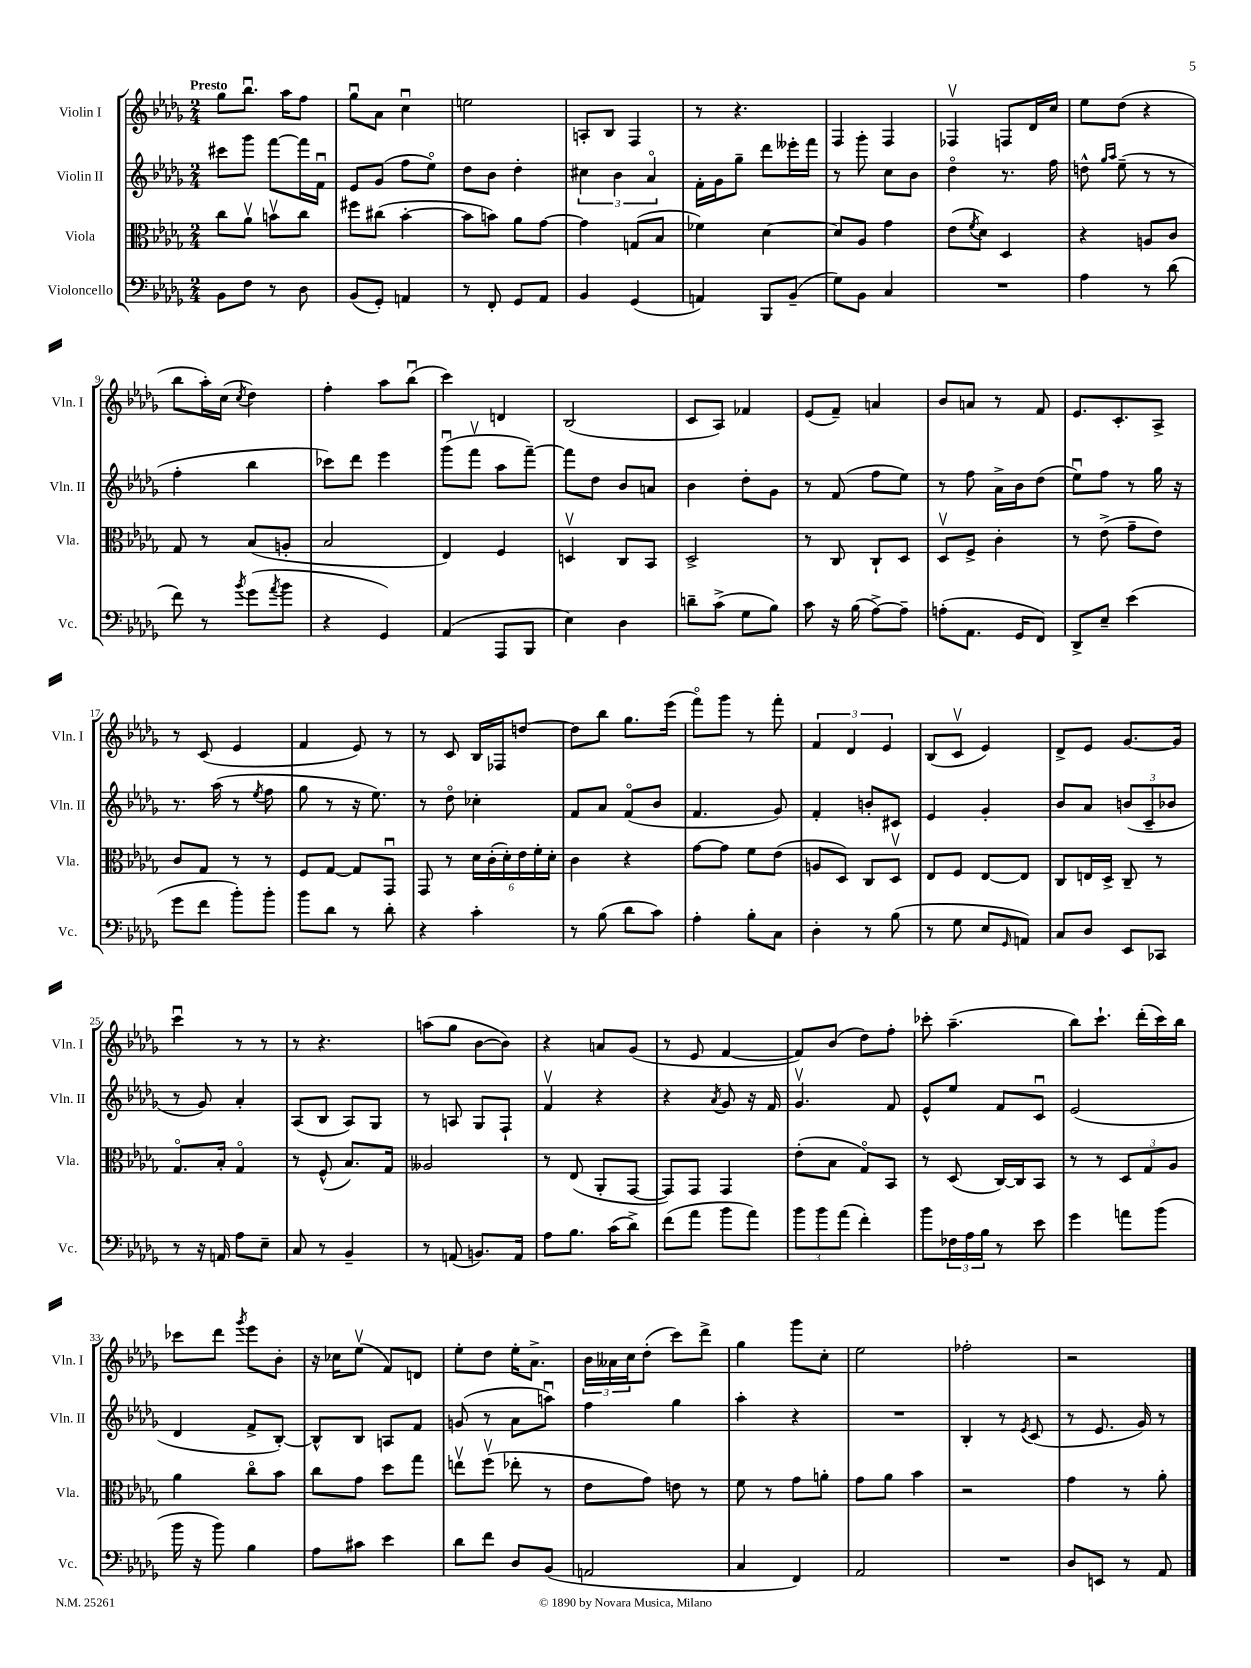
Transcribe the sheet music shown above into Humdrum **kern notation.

**kern	**kern	**kern	**kern
*staff4	*staff3	*staff2	*staff1
*clefF4	*clefC3	*clefG2	*clefG2
*k[b-e-a-d-g-]	*k[b-e-a-d-g-]	*k[b-e-a-d-g-]	*k[b-e-a-d-g-]
*M2/4	*M2/4	*M2/4	*M2/4
8BB-\L	8cc\L	8ccc#\L	8gg-\L
8F\J	8a-v\J	8ggg-\J	8.bb-u\J
8r	8bv\L	[8fff\L	.
.	.	.	16aa-\LK
8D-\	8cc\J	16fff\]L	8ff\J
.	.	16fu\JJ	.
=	=	=	=
(8BB-/L	8ff#\L	8e-/L	8gg-u\L
8GG-'/J)	(8cc#\J	(8g-/J	8a-\J
4AA/	[4b-'\	8ff\L	4ccu\
.	.	8ee-o\J)	.
=	=	=	=
8r	8b-\]L	8dd-\L	2ee\
8FF'/	8b\J)	8b-\J	.
8GG-/L	8a-\L	4dd-'\	.
8AA-/J	[8g-\J	.	.
=	=	=	=
4BB-/	4g-\]	6cc#\	8A'/L
.	.	.	8B-/J
.	.	6b-\	.
(4GG-/	(8G/L	.	4F/
.	.	6a-o/	.
.	8B-/J	.	.
=	=	=	=
4AA/)	4f-\)	16f'\LL	8r
.	.	16g-\J	.
.	.	8gg-~\J	4.r
8BBB-/L	[4d-\	8ddd-\L	.
(8BB-~/J	.	16eee--'\L	.
.	.	16fff\JJ	.
=	=	=	=
8G-\L)	8d-/]L	8r	4F/
8BB-\J	8A-/J	8ggg-'\	.
4C/	4g-\	8cc\L	4F/
.	.	8b-\J	.
=	=	=	=
2r	(8e-\L	4dd-o\	4F-v/
.	8qf/	.	.
.	8d-\J)	.	.
.	4D-/	8.r	8F/L
.	.	.	16d-/L
.	.	16ff\	16cc/JJ
=	=	=	=
4A-\	4r	8dd^^\	8ee-\L
.	.	16qqgg-/LL	.
.	.	16qqaa-/JJ	.
.	.	(8ee-~\	(8dd-\J
8r	8A/L	8r	4r
(8d-\	8c/J	8r	.
=	=	=	=
8f\)	8G-/	4ff'\	8bb-\L
8r	8r	.	16aa-'\L)
.	.	.	(16cc\JJ
8qb-/	.	.	8qcc/
(8g-\L	(8B-/L	4bb-\	4dd-\)
8qa-/	.	.	.
8b-\J	8A'/J	.	.
=	=	=	=
4r	2B-/	8ccc-\L)	4ff'\
.	.	8ddd-\J	.
4GG-/)	.	4eee-\	8aa-\L
.	.	.	(8bb-u\J
=	=	=	=
(4AA-/	4E-/)	(8ggg-u\L	4ccc\)
.	.	8fffv\J	.
8AAA-/L	4F/	8aa-\L	4d/
8BBB-/J	.	[8fff~\J)	.
=	=	=	=
4E-\)	4Dv/	8fff\]L	(2B-/
.	.	8dd-\J	.
4D-\	8C/L	8b-/L	.
.	8BB-/J	8a/J	.
=	=	=	=
8d~\L	2D-^/	4b-\	8c/L
(8c^\J	.	.	8A-/J)
8G-\L	.	8dd-'\L	4f-/
8B-\J)	.	8g-\J	.
=	=	=	=
8c\	8r	8r	(8e-/L
16r	8C/	(8f/	8f~/J)
(16B-\	.	.	.
[8A-^\L)	8C`/L	8ff\L	4a/
8A-~\]J	8D-/J	8ee-\J)	.
=	=	=	=
(8A'\L	8D-v/L	8r	8b-/L
8.AA-\J	8F^/J	8ff\	8a/J
.	4c'\	16a-^\LL	8r
16GG-/LK	.	16b-\J	.
8FF/J)	.	(8dd-\J	8f/
=	=	=	=
8DD-^/L	8r	8ee-u\L)	8.e-/L
8E-~/J	(8e-^\	8ff\J	.
.	.	.	8.c'/
(4e-\	8g-~\L	8r	.
.	8e-\J)	16gg-\	8A-^/J
.	.	16r	.
=	=	=	=
8g-\L	8c/L	8.r	8r
8f\J	8G-/J	.	(8c/
.	.	(16aa-\	.
8b-'\L)	8r	8r	4e-/
.	.	8qee-/	.
8b-'\J	8r	8ff\	.
=	=	=	=
8b-\L	8F/L	8gg-\	4f/
8d-\J	[8G-/J	8r	.
8r	8G-/]L	16r	8e-/)
.	.	8.ee-\)	.
8d-'\	8GG-u/J	.	8r
=	=	=	=
4r	8GG-/	8r	8r
.	8r	8dd-o\	8c/
4c'\	24d-\LL	4cc-'\	16B-/LL
.	(24c'\	.	.
.	.	.	16F-/J
.	24d-'\)	.	.
.	24e-\	.	[8dd/J
.	24f'\	.	.
.	24d-'\JJ	.	.
=	=	=	=
8r	4c\	8f/L	8dd\]L
(8B-\	.	8a-/J	8bb-\J
8d-\L	4r	(8fo/L	8.gg-\L
8c\J)	.	8b-/J	.
.	.	.	(16eee-\Jk
=	=	=	=
4A-'\	[8g-\L	4.f/	8fffo\L)
.	8g-\]J	.	8ggg-\J
8B-'\L	8f\L	.	8r
8C\J	(8e-\J	8g-/)	8fff'\
=	=	=	=
4D-'\	8A/L	4f'/	6f/
.	8D-/J)	.	.
.	.	.	6d-/
8r	8C/L	8b'/L	.
.	.	.	6e-/
(8B-\	8D-v/J	8c#/J	.
=	=	=	=
8r	8E-/L	4e-/	(8B-/L
8G-\	8F/J	.	8cv/J
8E-/L	[8E-/L	4g-'/	4e-/)
16qqGG-/	.	.	.
8AA/J)	8E-/]J	.	.
=	=	=	=
8C/L	8C/L	8b-/L	8d-^/L
8D-/J	16E/L	8a-/J	8e-/J
.	16D-^/JJ	.	.
8EE-/L	8C~/	(12b/L	[8.g-/L
.	.	12c~/	.
8CC-/J	8r	.	.
.	.	12b-/J	.
.	.	.	16g-/]Jk
=	=	=	=
8r	8.G-o/L	8r	4cccu\
16r	.	8g-/)	.
16AA/	16B-'/Jk	.	.
8A-\L	4G-o/	4a-'/	8r
8E-~\J	.	.	8r
=	=	=	=
8C/	8r	(8A-/L	8r
8r	(8F^^/	8B-/J	4.r
4BB-~/	8.B-/L)	8A-/L)	.
.	.	8G-/J	.
.	16G-/Jk	.	.
=	=	=	=
8r	2A--/	8r	(8aa\L
(8AA/	.	8A/	8gg-\J
8.BB/L)	.	8G-/L	[8b-\L
.	.	8F`/J	8b-\]J)
16AA/Jk	.	.	.
=	=	=	=
8A-\L	8r	4fv/	4r
8.B-\J	(8E-/	.	.
.	8AA-'/L	4r	8a/L
(16c\LK	.	.	.
8d-^\J)	[8GG-/J	.	(8g-/J
=	=	=	=
(8f\L	8GG-/]L)	4r	8r
8a-\J	8GG-/J	.	8e-/
.	.	8qa-/	.
8b-\L	4GG-/	8g-/	[4f/
8a-\J)	.	16r	.
.	.	16f/	.
=	=	=	=
12b-\L	(8e-'\L	4.g-v/	8f/]L)
12b-\	.	.	.
.	8B-\J	.	(8b-/J
(12a-\J	.	.	.
4f'\)	8G-o/L)	.	8dd-\L)
.	8BB-/J	8f/	8ff'\J
=	=	=	=
8b-\L	8r	8e-^^/L	8ccc-'\
24F-\L	(8D-/	8ee-/J	(4.aa-~\
24A-\	.	.	.
24B-\JJ	.	.	.
8r	[16C/LL)	8f/L	.
.	16C/]J	.	.
8e-\	8BB-/J	8cu/J	.
=	=	=	=
4g-\	8r	(2e-/	8bb-\L)
.	8r	.	8.ccc`\J
8a\L	12D-/L	.	.
.	.	.	(16ddd-'\LL
.	12G-/	.	.
(8b-\J	.	.	16ccc\)
.	12A-/J	.	.
.	.	.	16bb-\JJ
=	=	=	=
16b-\	4a-\	4d-/	8ccc-\L
16r	.	.	.
8b-\)	.	.	8ddd-\J
.	.	.	8qggg-/
4B-\	8cco\L	8f^/L	8eee-\L
.	8b-\J	[8B-'/J)	8b-'\J
=	=	=	=
8A-\L	8cc\L	8B-^^/]L	16r
.	.	.	16cc-\LK
8c#\J	8g-\J	8B-/J	(8ee-v\J
4e-\	8dd-\L	8A/L	8f/L)
.	8gg-\J	8f/J	8d/J
=	=	=	=
8d-\L	8eev\L	(8g/	8ee-'\L
8f\J	(8ffv\J	8r	8dd-\J
8D-/L	8ee-'\	8a-\L	16ee-'\LK
.	.	.	8.a-^\J
(8BB-/J	8r	8aau\J)	.
=	=	=	=
2AA/	8e-\L	4ff\	24b-\LL
.	.	.	24a--\
.	.	.	24cc\J
.	8g-\J)	.	(8dd-'\J
.	8e\	4gg-\	8ccc\L)
.	8r	.	8ddd-^\J
=	=	=	=
4C/	8f\	4aa-'\	4gg-\
.	8r	.	.
4FF/)	8g-\L	4r	8ggg-\L
.	8a'\J	.	8cc'\J
=	=	=	=
2AA-/	8g-\L	2r	2ee-\
.	8a-\J	.	.
.	4b-\	.	.
=	=	=	=
2r	2r	4B-'/	2ff-'\
.	.	8r	.
.	.	8qe-/	.
.	.	(8c/	.
=	=	=	=
8D-/L	4g-\	8r	2r
8EE/J	.	8.e-/	.
8r	8r	.	.
.	.	16g-/)	.
8AA-/	8a-'\	8r	.
==	==	==	==
*-	*-	*-	*-
